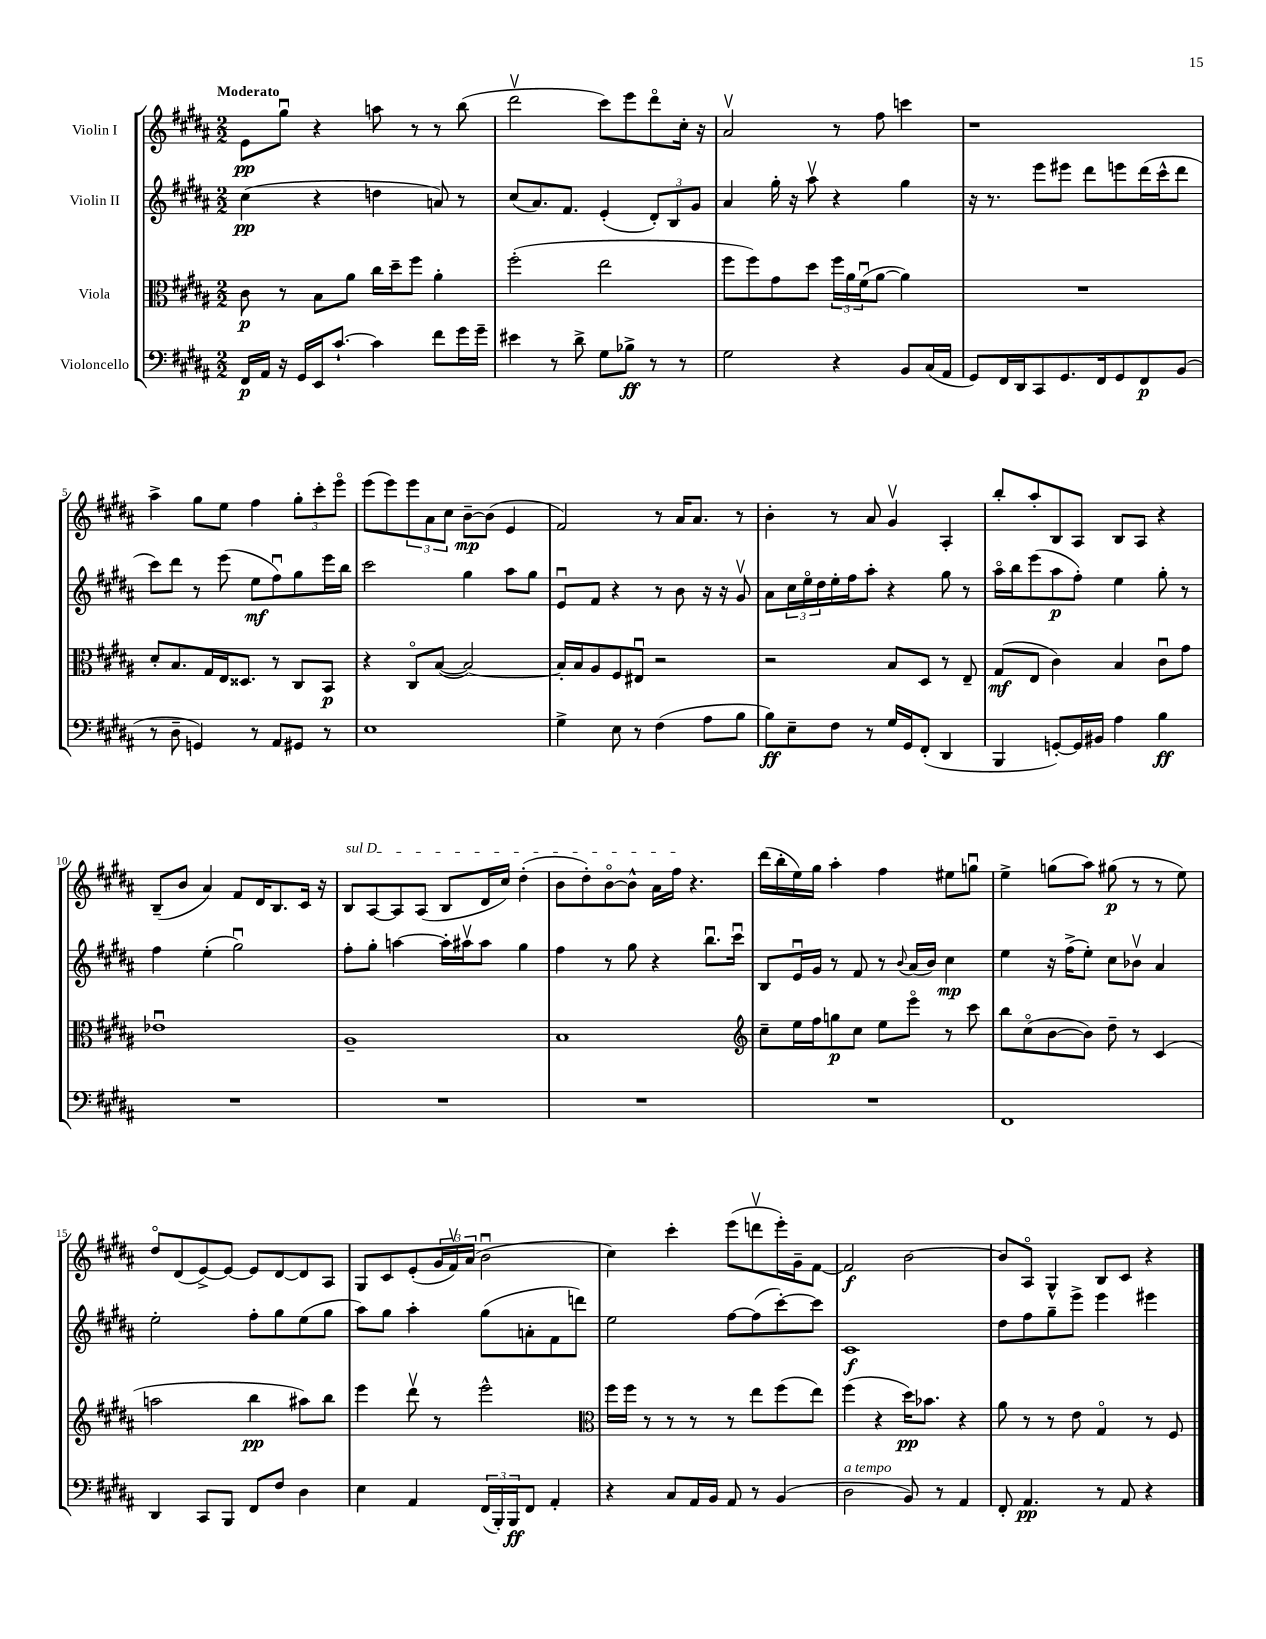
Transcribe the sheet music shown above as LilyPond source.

<<
\new StaffGroup <<
\new Staff = "s0" \with { instrumentName = "Violin I" } {
    \clef treble \key b \major \numericTimeSignature \time 2/2 \tempo "Moderato"
    e'8\pp gis''8\downbow r4 a''8 r8 r8 b''8( |
    dis'''2\upbow cis'''8) e'''8 dis'''8\flageolet cis''16-. r16 |
    ais'2\upbow r8 fis''8 c'''4 |
    r1 |
    ais''4-> gis''8 e''8 fis''4 \tuplet 3/2 { gis''8-. cis'''8-. e'''8\flageolet } |
    e'''8( e'''8) \tuplet 3/2 { e'''8 ais'8 cis''8 } b'8~--\mp b'8( e'4 |
    fis'2) r8 ais'16 ais'8. r8 |
    b'4-. r8 ais'8 gis'4\upbow ais4-. |
    b''8-. ais''8-. b8 ais8 b8 ais8 r4 |
    b8--( b'8 ais'4) fis'8 dis'16 b8. cis'16 r16 |
    \once \override TextSpanner.bound-details.left.text = \markup { \italic "sul D" } b8\startTextSpan ais8~ ais8 ais8( b8 dis'16 cis''16) dis''4-.( |
    b'8 dis''8-.) b'8~\flageolet b'8-^ ais'16 fis''16\stopTextSpan r4. |
    dis'''16( b''16-. e''16) gis''16 ais''4-. fis''4 eis''8 g''8\downbow |
    e''4-> g''8( ais''8) gis''8\p( r8 r8 e''8) |
    dis''8\flageolet dis'8( e'8~->) e'8~ e'8 dis'8~ dis'8 ais8 |
    gis8 cis'8 e'8-.( \tuplet 3/2 { gis'16 fis'16\upbow) ais'16( } b'2\downbow |
    cis''4) cis'''4-. e'''8( d'''8\upbow e'''16-.) gis'16-- fis'8~ |
    fis'2\f b'2~ |
    b'8 ais8\flageolet gis4-^ b8 cis'8 r4 \bar "|." |
}
\new Staff = "s1" \with { instrumentName = "Violin II" } {
    \clef treble \key b \major \numericTimeSignature \time 2/2
    cis''4\pp( r4 d''4 a'8) r8 |
    cis''8( ais'8.) fis'8. e'4-.( \tuplet 3/2 { dis'8-.) b8 gis'8 } |
    ais'4 gis''16-. r16 ais''8\upbow r4 gis''4 |
    r16 r8. e'''8 eis'''8 dis'''8 e'''8 dis'''16( cis'''16-^ dis'''8 |
    cis'''8) dis'''8 r8 e'''8( e''8\mf fis''8\downbow) gis''8 e'''16 b''16 |
    cis'''2 gis''4 ais''8 gis''8 |
    e'8\downbow fis'8 r4 r8 b'8 r16 r16 gis'8\upbow |
    ais'8 \tuplet 3/2 { cis''16 e''16\flageolet dis''16 } e''16-. fis''16 ais''8-. r4 gis''8 r8 |
    ais''16\flageolet b''16 e'''8( ais''8\p fis''8-.) e''4 gis''8-. r8 |
    fis''4 e''4-.( gis''2\downbow) |
    fis''8-. gis''8-. a''4~ a''16-. ais''16\upbow ais''8 gis''4 |
    fis''4 r8 gis''8 r4 b''8.\downbow cis'''16\downbow |
    b8 e'16\downbow gis'16 r8 fis'8 r8 \appoggiatura { b'8 } ais'16( b'16) cis''4\mp |
    e''4 r16 fis''16->( e''8-.) cis''8 bes'8\upbow ais'4 |
    e''2-. fis''8-. gis''8 e''8( gis''8 |
    ais''8) gis''8 ais''4-. gis''8( a'8-. fis'8 d'''8) |
    e''2 fis''8~ fis''8( cis'''8~-.) cis'''8 |
    cis'1\f |
    dis''8 fis''8 gis''8-- e'''8-> e'''4 eis'''4 \bar "|." |
}
\new Staff = "s2" \with { instrumentName = "Viola" } {
    \clef alto \key b \major \numericTimeSignature \time 2/2
    cis'8\p r8 b8 ais'8 cis''16 dis''16-- fis''8 ais'4-. |
    fis''2-.( e''2 |
    fis''8 fis''8) gis'8 dis''8 \tuplet 3/2 { fis''16 ais'16 fis'16\downbow( } ais'8~ ais'4) |
    R1 |
    dis'8-. b8. gis16 e16 disis8. r8 cis8 b,8\p |
    r4 cis8\flageolet b8~( b2~) |
    b16-. b16 ais8 fis8 eis8\downbow r2 |
    r2 b8 dis8 r8 e8-- |
    gis8\mf( e8 cis'4) b4 cis'8\downbow gis'8 |
    ees'1\downbow |
    ais1-- |
    b1 |
    \clef treble cis''8-- e''16 fis''16 g''8\p cis''8 e''8 e'''8\flageolet r8 cis'''8 |
    b''8 cis''8\flageolet( b'8~ b'8) dis''8-- r8 cis'4( |
    a''2 b''4\pp ais''8) b''8 |
    e'''4 dis'''8\upbow r8 e'''2-^ |
    \clef alto fis''16 fis''16 r8 r8 r8 r8 e''8 fis''8( e''8) |
    fis''4( r4 dis''16\pp) bes'8. r4 |
    ais'8 r8 r8 e'8 gis4\flageolet r8 fis8 \bar "|." |
}
\new Staff = "s3" \with { instrumentName = "Violoncello" } {
    \clef bass \key b \major \numericTimeSignature \time 2/2
    fis,16\p ais,16 r16 gis,16 e,16 cis'8.~-! cis'4 fis'8 gis'16 gis'16-- |
    eis'4 r8 dis'8-> gis8 bes8->\ff r8 r8 |
    gis2 r4 b,8 cis16( ais,16 |
    gis,8) fis,16 dis,16 cis,8 gis,8. fis,16 gis,8 fis,8\p b,8( |
    r8 dis8-- g,4) r8 ais,8 gis,8 r8 |
    e1 |
    gis4-> e8 r8 fis4( ais8 b8 |
    b8\ff) e8-- fis8 r8 gis16 gis,16 fis,8-.( dis,4 |
    b,,4 g,8~-.) g,16 bis,16 ais4 b4\ff |
    R1 |
    R1 |
    R1 |
    R1 |
    fis,1 |
    dis,4 cis,8 b,,8 fis,8 fis8 dis4 |
    e4 ais,4 \tuplet 3/2 { fis,16( b,,16-.) b,,16\ff } fis,8 ais,4-. |
    r4 cis8 ais,16 b,16 ais,8 r8 b,4( |
    dis2^\markup { \italic "a tempo" } b,8) r8 ais,4 |
    fis,8-. ais,4.\pp r8 ais,8 r4 \bar "|." |
}
>>
>>
